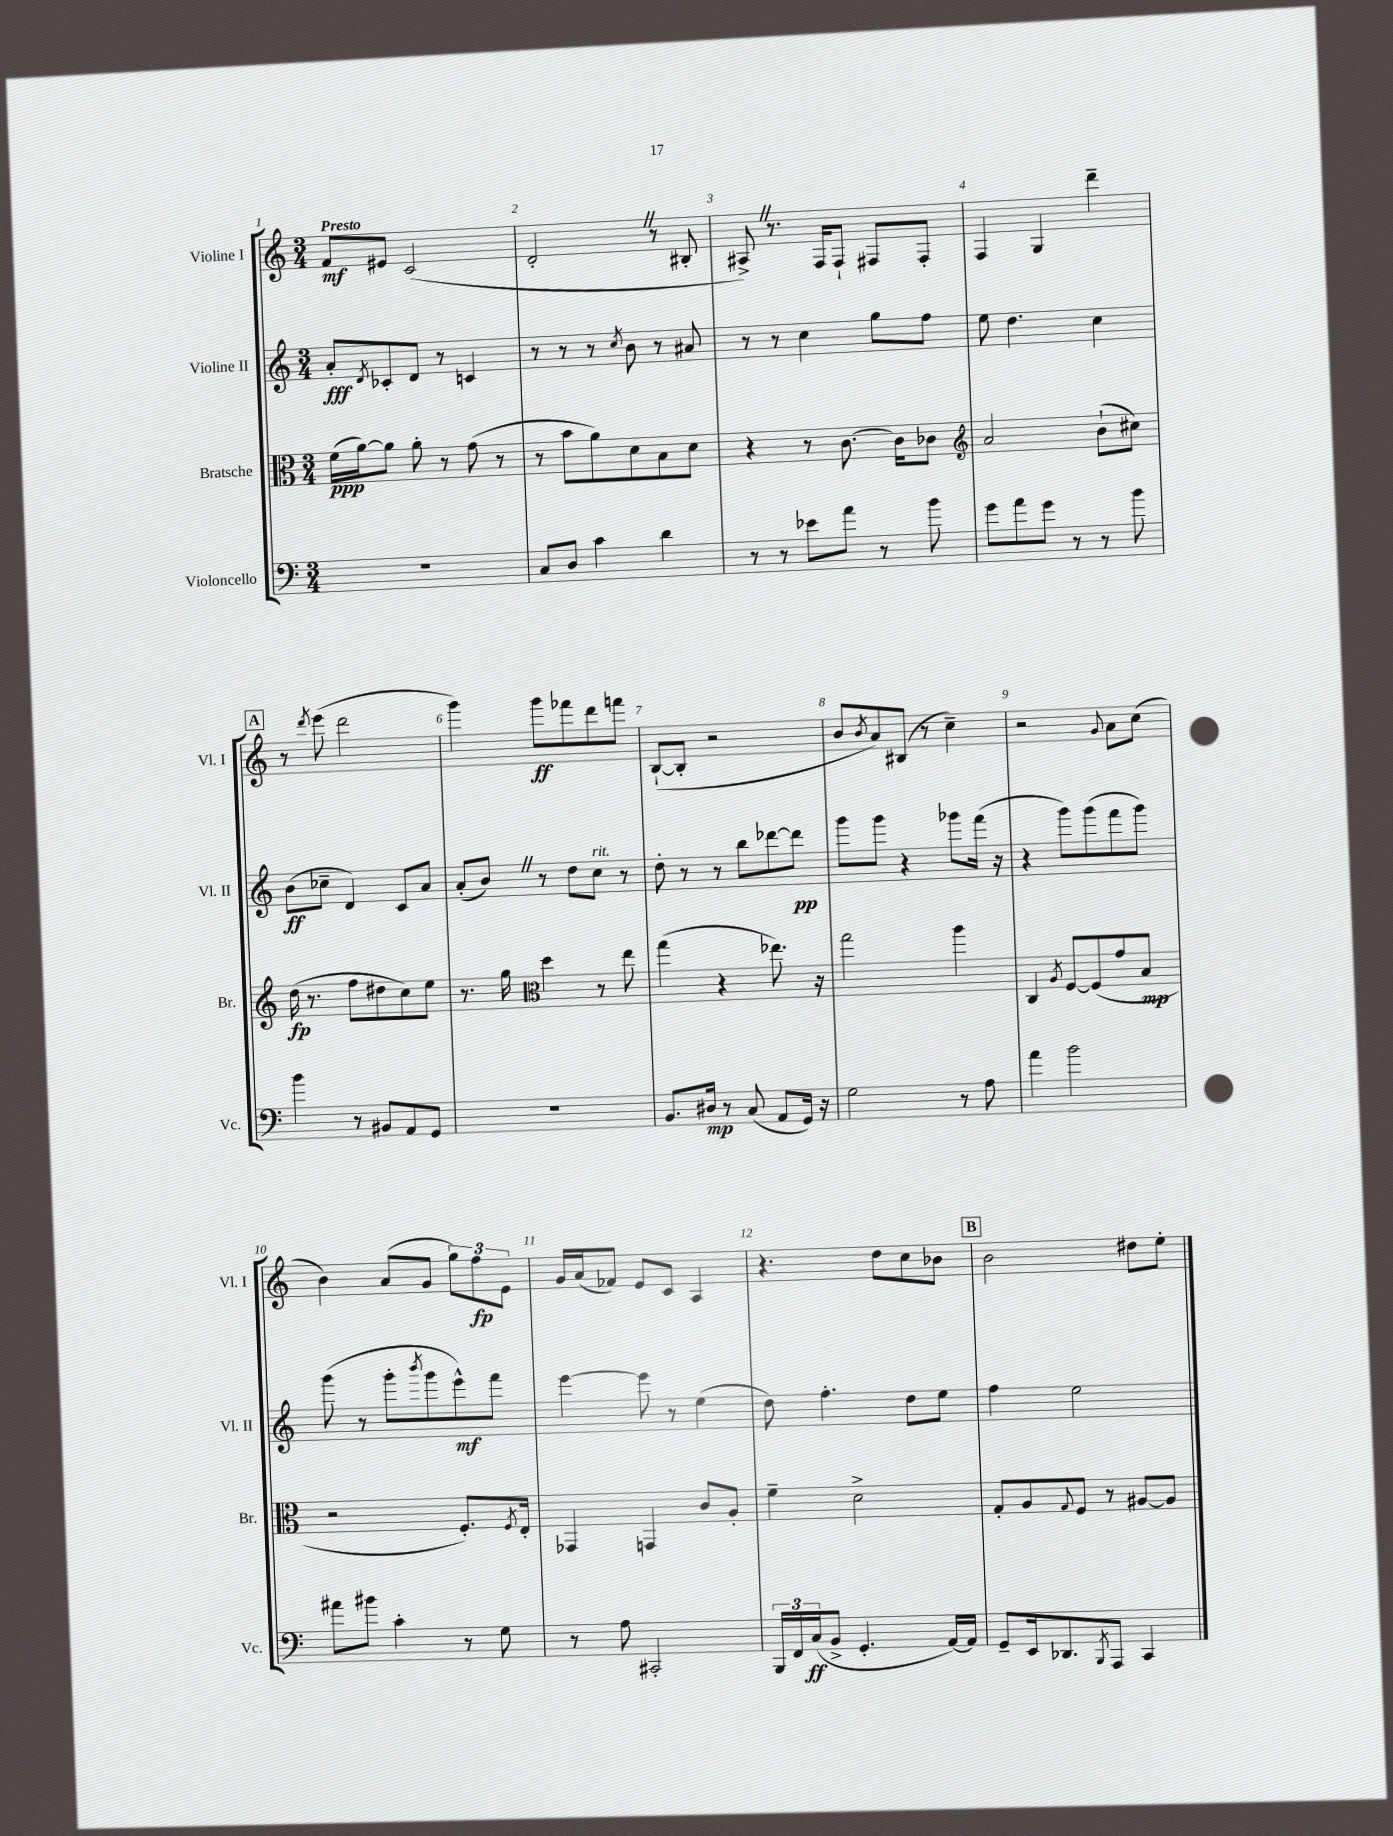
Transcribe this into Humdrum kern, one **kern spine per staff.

**kern	**dynam	**kern	**dynam	**kern	**dynam	**kern	**dynam
*part4	*part4	*part3	*part3	*part2	*part2	*part1	*part1
*staff4	*staff4	*staff3	*staff3	*staff2	*staff2	*staff1	*staff1
*I"Violoncello	*	*I"Bratsche	*	*I"Violine II	*	*I"Violine I	*
*I'Vc.	*	*I'Br.	*	*I'Vl. II	*	*I'Vl. I	*
*clefF4	*	*clefC3	*	*clefG2	*	*clefG2	*
*k[]	*	*k[]	*	*k[]	*	*k[]	*
*M3/4	*	*M3/4	*	*M3/4	*	*M3/4	*
=1	=1	=1	=1	=1	=1	=1	=1
!	!	!	!	!	!	!LO:TX:a:B:t=Presto	!
2.r	.	(16f\LL	ppp	8a'/L	fff	8f/L	mf
.	.	[16a\J)	.	.	.	.	.
.	.	.	.	8qd/	.	.	.
.	.	8a\J]	.	8c-X'/	.	8e#X/J	.
.	.	8a'\	.	8d/J	.	(2c/	.
.	.	8r	.	8r	.	.	.
.	.	(8g\	.	4cn/	.	.	.
.	.	8r	.	.	.	.	.
=2	=2	=2	=2	=2	=2	=2	=2
8C/L	.	8r	.	8r	.	2d'Z/	.
8D/J	.	8b\L	.	8r	.	.	.
4c\	.	8a\)	.	8r	.	.	.
.	.	.	.	8qcc/	.	.	.
.	.	8d\	.	8b\	.	.	.
4d\	.	8B\	.	8r	.	8r	.
.	.	8d\J	.	8a#X/	.	8B#X'/	.
=3	=3	=3	=3	=3	=3	=3	=3
8r	.	4r	.	8r	.	8A#X^Z/)	.
8r	.	.	.	8r	.	8.r	.
8e-X\L	.	8r	.	4cc\	.	.	.
.	.	.	.	.	.	16F/KL	.
8a\J	.	[8.c\	.	.	.	8F`/J	.
8r	.	.	.	8gg\L	.	8F#X/L	.
.	.	16c\KL]	.	.	.	.	.
8b\	.	8c-X\J	.	8ff\J	.	8F#'/J	.
=4	=4	=4	=4	=4	=4	=4	=4
*	*	*clefG2	*	*	*	*	*
8g\L	.	2a/	.	8ee\	.	4F/	.
8a\	.	.	.	4.dd\	.	.	.
8g\J	.	.	.	.	.	4G/	.
8r	.	.	.	.	.	.	.
8r	.	(8b`\L	.	4cc\	.	4ddd~\	.
8b\	.	8cc#X\J)	.	.	.	.	.
!!LO:LB:g=z
!!LO:REH:place=s1:t=A
=5	=5	=5	=5	=5	=5	=5	=5
4b\	.	(16dd\	fp	(8b\L	ff	8r	.
.	.	8.r	.	.	.	.	.
.	.	.	.	.	.	8qddd/	.
.	.	.	.	8cc-X~\J	.	(8eee\	.
8r	.	8ff\L	.	4d/)	.	2ddd\	.
8BB#X/L	.	8dd#X\	.	.	.	.	.
8AA/	.	8cc\)	.	8c/L	.	.	.
8GG/J	.	8ee\J	.	8a/J	.	.	.
=6	=6	=6	=6	=6	=6	=6	=6
2.r	.	8.r	.	(8a'/L	.	4ggg\)	.
.	.	.	.	8bZ/J)	.	.	.
.	.	16gg\	.	.	.	.	.
*	*	*clefC3	*	*	*	*	*
.	.	4dd\	.	8r	.	8ggg\L	ff
.	.	.	.	8dd\L	.	8fff-X\	.
!	!	!	!	!LO:TX:a:i:t=rit.	!	!	!
.	.	8r	.	8cc\J	.	8ddd\	.
.	.	8ee\	.	8r	.	8fffn\J	.
=7	=7	=7	=7	=7	=7	=7	=7
8.BB/L	.	(4gg\	.	8dd'\	.	([8B`/L	.
.	.	.	.	8r	.	8B'/J]	.
16D#X/Jk	mp	.	.	.	.	.	.
8r	.	4r	.	8r	.	2r	.
(8C/	.	.	.	8bb\L	.	.	.
8AA/L	.	8.ee-X\)	.	[8ddd-X\	.	.	.
16GG/Jk)	.	.	.	8ddd-\J]	pp	.	.
16r	.	16r	.	.	.	.	.
=8	=8	=8	=8	=8	=8	=8	=8
2G\	.	2gg\	.	8ggg\L	.	8b/L	.
.	.	.	.	.	.	8qb/	.
.	.	.	.	8ggg\J	.	8a/)	.
.	.	.	.	4r	.	(8B#X/J	.
.	.	.	.	.	.	8r	.
8r	.	4aa\	.	8ggg-X\L	.	4cc~\)	.
8A\	.	.	.	(16fff\Jk	.	.	.
.	.	.	.	16r	.	.	.
=9	=9	=9	=9	=9	=9	=9	=9
4a\	.	4C/	.	4r	.	2r	.
.	.	8qA/	.	.	.	.	.
2b\	.	[8F/L	.	8ggg\L)	.	.	.
.	.	(8F/]	.	(8ggg\	.	.	.
.	.	.	.	.	.	8qqg/	.
.	.	8g/	.	8fff\	.	8a\L	.
.	.	8B/J	mp	8ggg\J)	.	(8cc\J	.
!!LO:LB:g=z
=10	=10	=10	=10	=10	=10	=10	=10
8a#X\L	.	2r	.	(8ggg\	.	4b\)	.
8b#X\J	.	.	.	8r	.	.	.
4c'\	.	.	.	8ggg'\L	.	(8a/L	.
.	.	.	.	8qbbb/	.	.	.
.	.	.	.	8ggg\	.	8g/J	.
8r	.	8.F'/L)	.	8eee^^\)	mf	12gg\L)	.
.	.	.	.	.	.	12ff\	fp
8G\	.	.	.	8fff\J	.	.	.
.	.	.	.	.	.	12e\J	.
.	.	8qF/	.	.	.	.	.
.	.	16E'/Jk	.	.	.	.	.
=11	=11	=11	=11	=11	=11	=11	=11
8r	.	4GG-X/	.	[4eee\	.	16g/LL	.
.	.	.	.	.	.	(16a/J	.
8A\	.	.	.	.	.	8f-X/J)	.
2CC#X'/	.	4GGn/	.	8eee\]	.	8e/L	.
.	.	.	.	8r	.	8c/J	.
.	.	8c/L	.	(4ee\	.	4A/	.
.	.	8A'/J	.	.	.	.	.
=12	=12	=12	=12	=12	=12	=12	=12
24BBB/LL	.	4f~\	.	8dd\)	.	4.r	.
24FF/	.	.	.	.	.	.	.
(24C/J	ff	.	.	.	.	.	.
8BB^/J	.	.	.	4.ff'\	.	.	.
4.GG'/	.	2d^\	.	.	.	.	.
.	.	.	.	.	.	8dd\L	.
.	.	.	.	8dd\L	.	8cc\	.
[16AA/LL)	.	.	.	8ee\J	.	8b-X\J	.
16AA/JJ]	.	.	.	.	.	.	.
!!LO:REH:place=s1:t=B
=13	=13	=13	=13	=13	=13	=13	=13
8GG~/L	.	8G'/L	.	4ff\	.	2b\	.
16EE/k	.	8A/	.	.	.	.	.
8.DD-X/	.	.	.	.	.	.	.
.	.	8qqG/	.	.	.	.	.
.	.	8F/J	.	2ee\	.	.	.
8qBBB/	.	.	.	.	.	.	.
8AAA/J	.	8r	.	.	.	.	.
4CC/	.	[8A#X/L	.	.	.	8dd#X\L	.
.	.	8A#/J]	.	.	.	8ee'\J	.
==	==	==	==	==	==	==	==
*-	*-	*-	*-	*-	*-	*-	*-
